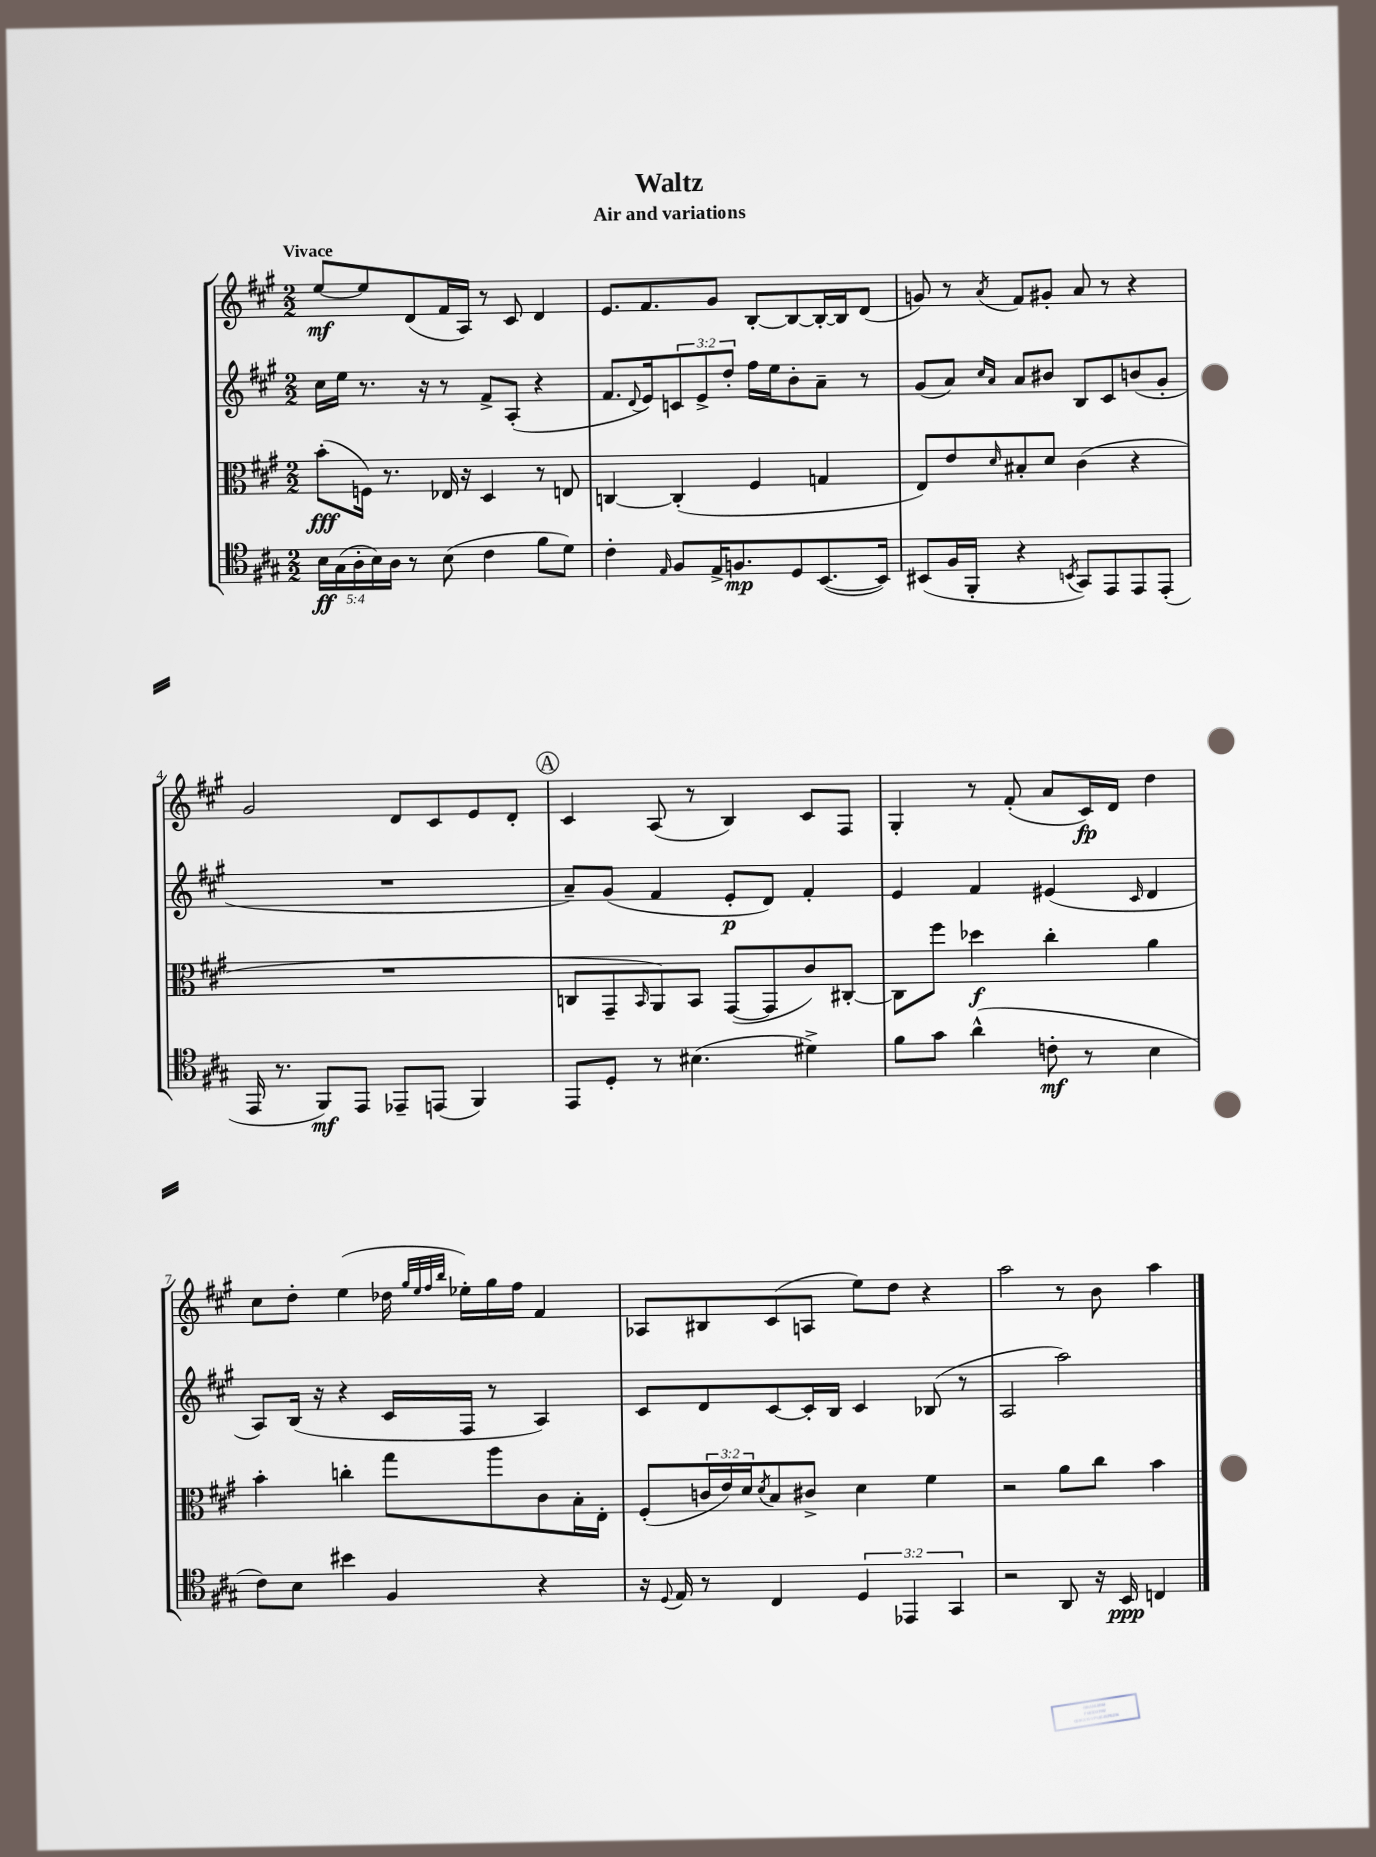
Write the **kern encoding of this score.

**kern	**kern	**kern	**kern
*staff4	*staff3	*staff2	*staff1
*clefC4	*clefC3	*clefG2	*clefG2
*k[f#c#g#]	*k[f#c#g#]	*k[f#c#g#]	*k[f#c#g#]
*M2/2	*M2/2	*M2/2	*M2/2
20B\LL	(8b'\L	16cc#\LL	[8ee/L
(20G#\	.	.	.
.	.	16ee\JJ	.
20A'\	.	.	.
.	16F\Jk)	8.r	8ee/]
20B\)	.	.	.
.	8.r	.	.
20A\JJ	.	.	.
8r	.	.	(8d/
.	.	16r	.
(8B\	16E-/	8r	16f#/L
.	16r	.	16A/JJ)
4c#\	4D/	8f#^/L	8r
.	.	(8A'/J	8c#/
8f#\L	8r	4r	4d/
8d\J)	8E/	.	.
=	=	=	=
4c#'\	[4C/	8.f#/L	8.e/L
.	.	8qqd/	.
.	.	16e/k)	8.f#/
16qqE/	.	.	.
8F#/L	(4C'/]	12c/	.
.	.	12e^/	.
16E^/K	.	.	8g#/J
.	.	12dd'/J	.
8.F/	.	.	.
.	4F#/	16ff#\LL	[8B'/L
.	.	16ee\J	.
8D/	.	8b'\	8B/_
([8.BB/	4G/	8a~\J	16B'/_L
.	.	.	16B/]J
.	.	8r	(8d/J
16BB/]Jk)	.	.	.
=	=	=	=
(8BB#/L	8E/L)	(8g#/L	8g/)
16F#/L	8e/	8a/J)	8r
16FF#'/JJ	.	.	.
.	.	16qqcc#/LL	.
.	16qqd/	16qqa/JJ	8qa/
4r	8B#'/	8a/L	8f#/L
.	8d/J	8b#/J	8g#'/J
8qBB/	.	.	.
8GG#/L)	(4c#\	8B/L	8a/
8EE/	.	8c#/	8r
8EE/	4r	(8b/	4r
(8EE'/J	.	8g#'/J	.
=	=	=	=
16EE/	1r	1r	2g#/
8.r	.	.	.
8FF#/L)	.	.	.
8EE/J	.	.	.
8EE-~/L	.	.	8d/L
(8EE/J	.	.	8c#/
4FF#/)	.	.	8e/
.	.	.	8d'/J
=	=	=	=
8EE/L	8C/L	8a~/L)	4c#/
8D'/J	8GG#~/	(8g#/J	.
.	16qqBB/	.	.
8r	8AA/)	4f#/	(8A/
(4.B#\	8BB/J	.	8r
.	([8GG#/L	8e'/L	4B/)
.	8GG#/]	8d/J)	.
4d#^\)	8c#/)	4f#'/	8c#/L
.	[8C#'/J	.	8F#/J
=	=	=	=
8f#\L	8C#\]L	4e/	4G#'/
8g#\J	8ff#\J	.	.
(4a^^\	4dd-\	4f#/	8r
.	.	.	(8f#'/
8c'\	4cc#'\	(4e#/	8a/L
8r	.	.	16c#/L)
.	.	.	16d/JJ
.	.	16qqc#/	.
4B\	4a\	4d/	4dd\
=	=	=	=
8c#\L)	4b'\	8A/L)	8cc#\L
8B\J	.	(16B/Jk	8dd'\J
.	.	16r	.
4b#\	4cc'\	4r	(4ee\
4F#/	8gg#\L	16c#/LL	16dd-\
.	.	.	32qqgg#/LLL
.	.	.	32qqee/
.	.	.	32qqff#/
.	.	.	32qqbb/JJJ
.	.	16F#/JJ	16ee-'\LL)
.	8aa\	8r	16gg#\
.	.	.	16ff#\JJ
4r	8c#\	4A/)	4f#/
.	16B'\L	.	.
.	16E'\JJ	.	.
=	=	=	=
16r	(8F#'/L	8c#/L	8A-/L
8qqD/	.	.	.
16E/	.	.	.
8r	24c/L	8d/	8B#/
.	24e/)	.	.
.	24d/J	.	.
.	8qd/	.	.
4C#/	8B/	[8c#/	(8c#/
.	8c#^/J	16c#'/]L	8A/J
.	.	16B/JJ	.
6D/	4d\	4c#/	8ee\L)
.	.	.	8dd\J
6EE-/	.	.	.
.	4f#\	(8B-/	4r
6GG#/	.	.	.
.	.	8r	.
=	=	=	=
2r	2r	2A/	2aa\
8AA/	8a\L	2aa\)	8r
16r	8cc#\J	.	8b\
16BB/	.	.	.
4C/	4b\	.	4aa\
==	==	==	==
*-	*-	*-	*-
